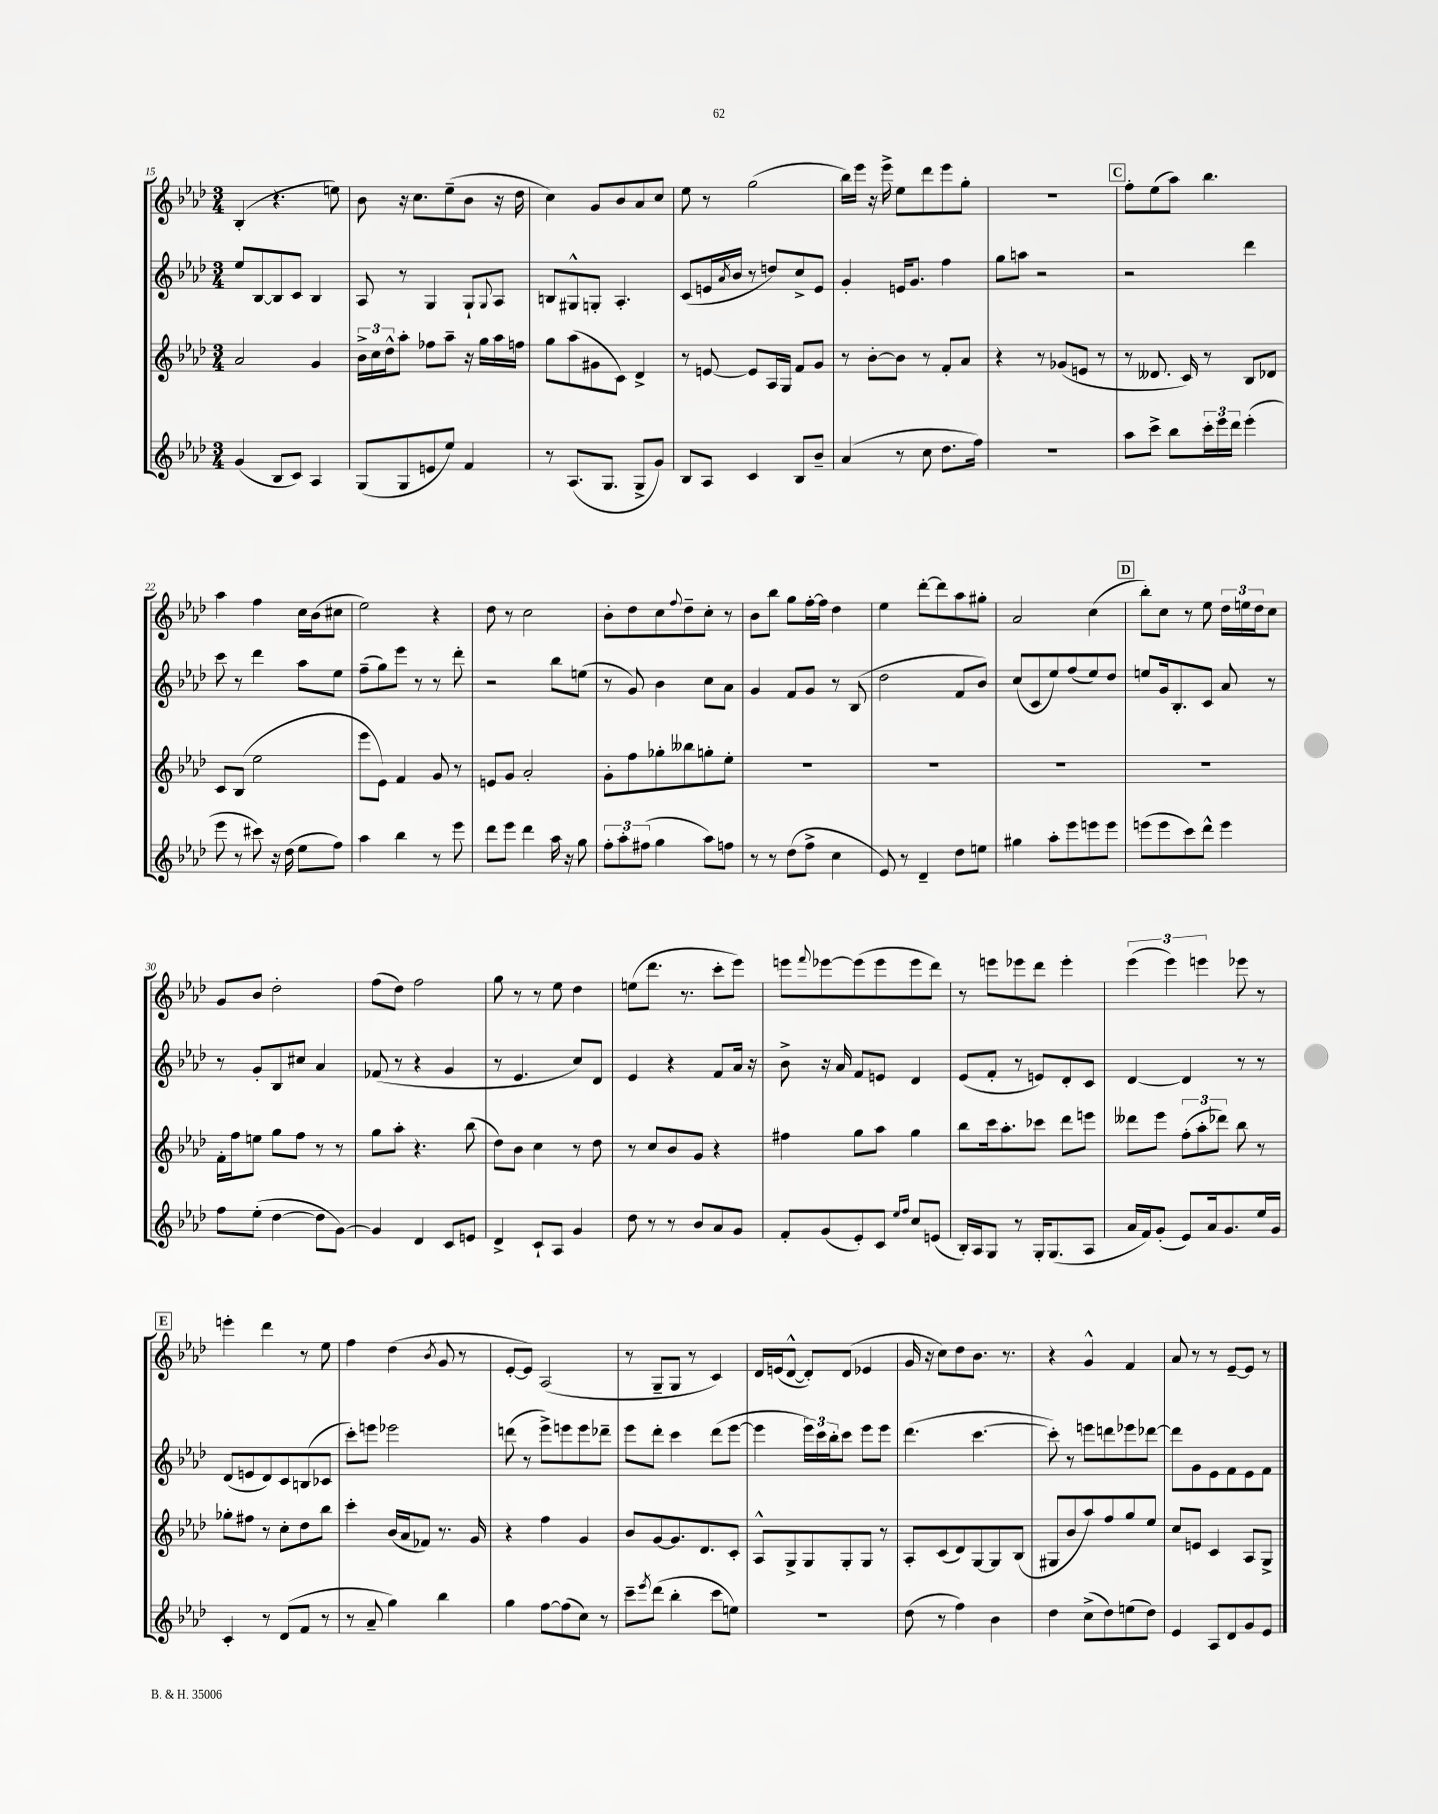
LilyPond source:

<<
\new StaffGroup <<
\new Staff = "s0" {
    \clef treble \key aes \major \numericTimeSignature \time 3/4
    bes4-.( r4. e''8) |
    bes'8 r16 c''8. ees''8--( bes'8 r16 des''16 |
    c''4) g'8 bes'8 aes'8 c''8 |
    ees''8 r8 g''2( |
    bes''16) ees'''16 r16 ees'''16-> ees''8 des'''8 ees'''8 g''8-. |
    R2. |
    \mark \markup { \box "C" } f''8-. ees''8( aes''8) bes''4. |
    aes''4 f''4 c''16 bes'16( cis''8 |
    ees''2) r4 |
    des''8 r8 c''2 |
    bes'8-. des''8 c''8 \appoggiatura { f''8 } des''8-- c''8-. r8 |
    bes'8 bes''8 g''8 f''16~-. f''16 des''4 |
    ees''4 des'''8~-. des'''8 aes''8 gis''8-. |
    aes'2 c''4( |
    \mark \markup { \box "D" } bes''8-.) c''8 r8 ees''8 \tuplet 3/2 { des''16 e''16 des''16 } c''8 |
    g'8 bes'8 des''2-. |
    f''8( des''8) f''2 |
    g''8 r8 r8 ees''8 des''4 |
    e''8( des'''8. r8. c'''8-. ees'''8) |
    e'''8 \appoggiatura { f'''8 } ees'''8~ ees'''8( ees'''8 ees'''8 des'''8) |
    r8 e'''8 ees'''8 des'''8 ees'''4-. |
    \tuplet 3/2 { ees'''4( ees'''4) e'''4 } ees'''8 r8 |
    \mark \markup { \box "E" } e'''4-. des'''4 r8 ees''8 |
    f''4 des''4( \acciaccatura { bes'8 } g'8 r8 |
    ees'8~-. ees'8) aes2( |
    r8 g8-- g8 r8 c'4) |
    des'16 e'16( des'8~-^ des'8-.) des'8( ees'4 |
    g'16 r16 c''8) des''8 bes'8. r8. |
    r4 g'4-^ f'4 |
    aes'8 r8 r8 ees'8~-- ees'8 r8 \bar "|." |
}
\new Staff = "s1" {
    \clef treble \key aes \major \numericTimeSignature \time 3/4
    ees''8 bes8~ bes8 c'8 bes4 |
    aes8 r8 g4 g8-! \appoggiatura { g8 } aes8 |
    b8 gis8-^ g8-. aes4.-. |
    c'8( e'16 \acciaccatura { aes'8 } bes'16 r8 d''8) c''8-> e'8 |
    g'4-. e'16 g'8. f''4 |
    g''8 a''8 r2 |
    \mark \markup { \box "C" } r2 des'''4 |
    c'''8 r8 des'''4 aes''8 ees''8 |
    f''8--( g''8) ees'''8 r8 r8 des'''8-. |
    r2 bes''8 e''8( |
    r8 g'8) bes'4 c''8 aes'8 |
    g'4 f'8 g'8 r8 bes8( |
    des''2 f'8 bes'8) |
    c''8( c'8 ees''8) f''8( ees''8) des''8 |
    \mark \markup { \box "D" } e''8 g'16 bes8.-. c'8 aes'8 r8 |
    r8 g'8-. bes8 cis''8 aes'4 |
    fes'8( r8 r4 g'4 |
    r8 ees'4. c''8) des'8 |
    ees'4 r4 f'8 aes'16 r16 |
    bes'8-> r16 aes'16 f'8 e'8 des'4 |
    ees'8( f'8-. r8 e'8) des'8-. c'8 |
    des'4~ des'4 r8 r8 |
    \mark \markup { \box "E" } des'8( e'8 des'8) c'8 b8( ces'8 |
    c'''8-.) e'''8 ees'''2 |
    d'''8( r8 ees'''8->) e'''8 e'''8 des'''8-- |
    ees'''8 des'''8-. c'''4 des'''8( ees'''8~ |
    ees'''4 \tuplet 3/2 { ees'''16) c'''16 bes''16-. } c'''8 ees'''8 ees'''8 |
    des'''4.( c'''4.~ |
    c'''8-.) r8 e'''8 d'''8 ees'''8 des'''8~ |
    des'''8 g'8 ees'8 f'8 ees'8 f'8 \bar "|." |
}
\new Staff = "s2" {
    \clef treble \key aes \major \numericTimeSignature \time 3/4
    aes'2 g'4 |
    \tuplet 3/2 { bes'16-> c''16 des''16-^ } aes''8-. fes''8 aes''8-- r16 g''16 aes''16 f''16 |
    g''8 aes''8( gis'8 c'8) des'4-> |
    r8 e'8~ e'8 aes16 g16 f'8 g'8 |
    r8 bes'8~-. bes'8 r8 f'8-. aes'8 |
    r4 r8 ges'8( e'8 r8 |
    \mark \markup { \box "C" } r8 deses'8. c'16) r8 bes8 des'8 |
    c'8 bes8( ees''2 |
    ees'''8 ees'8) f'4 g'8 r8 |
    e'8 g'8 aes'2-. |
    g'8-. f''8 ges''8-. beses''8 g''8-. ees''8-. |
    R2. |
    R2. |
    R2. |
    \mark \markup { \box "D" } R2. |
    f'16-. f''16 e''8 g''8 f''8 r8 r8 |
    g''8 aes''8-. r4. bes''8( |
    des''8) bes'8 c''4 r8 des''8 |
    r8 c''8 bes'8 g'8 r4 |
    fis''4 g''8 aes''8 g''4 |
    bes''8 c'''16 aes''8.-. ces'''8 des'''8 e'''8 |
    deses'''8 ees'''8 \tuplet 3/2 { f''8-.( aes''8-. des'''8) } bes''8 r8 |
    \mark \markup { \box "E" } ges''8-. fis''8 r8 c''8-. des''8 bes''8 |
    c'''4-. bes'16( aes'16 fes'8) r8. g'16 |
    r4 f''4 g'4 |
    bes'8 g'8~ g'8. des'8. c'8-. |
    aes8-^ g8-> g8 g8-. g8 r8 |
    aes8-. c'8( des'8) g8~ g8 bes8( |
    gis8 bes'8 aes''8) f''8 g''8 ees''8 |
    c''8 e'8 c'4 aes8 g8-> \bar "|." |
}
\new Staff = "s3" {
    \clef treble \key aes \major \numericTimeSignature \time 3/4
    g'4( bes8 c'8) aes4 |
    g8( g8 e'8 ees''8) f'4 |
    r8 aes8.( g8. g8-> g'8) |
    bes8 aes8 c'4 bes8 bes'8-- |
    aes'4( r8 c''8 des''8. f''16) |
    R2. |
    \mark \markup { \box "C" } aes''8 c'''8-> bes''8 \tuplet 3/2 { c'''16-. ees'''16 des'''16 } ees'''4-.( |
    ees'''8 r8 cis'''8) r16 des''16( ees''8 f''8) |
    aes''4 bes''4 r8 ees'''8 |
    des'''8 ees'''8 des'''4 aes''16 r16 g''8 |
    \tuplet 3/2 { f''8-. aes''8-. fis''8( } g''4 aes''8) f''8 |
    r8 r8 des''8( f''8-> c''4 |
    ees'8) r8 des'4-- des''8 e''8 |
    gis''4 aes''8-. ees'''8 e'''8 e'''8 |
    \mark \markup { \box "D" } e'''8( e'''8 c'''8) des'''8-^ e'''4 |
    f''8 ees''8-.( des''4~ des''8 g'8~) |
    g'4 des'4 c'8 e'8 |
    des'4-> c'8-! aes8 g'4 |
    des''8 r8 r8 bes'8 aes'8 g'8 |
    f'8-. g'8( ees'8-.) c'8 \grace { ees''16 f''16 } c''8 e'8( |
    bes16-.) aes16 g8 r8 g16-. g8.( aes8 |
    aes'16 f'16) g'8-.( ees'8) aes'16 g'8. ees''16 g'16 |
    \mark \markup { \box "E" } c'4-. r8 des'8( f'8 r8 |
    r8 aes'8-- g''4) bes''4 |
    g''4 f''8~ f''8( c''8) r8 |
    c'''8-- \acciaccatura { ees'''8 } des'''8( bes''4-. c'''8 e''8) |
    R2. |
    des''8( r8 f''4) bes'4 |
    des''4 c''8->( des''8) e''8( des''8) |
    ees'4 aes8 des'8 g'8 ees'8 \bar "|." |
}
>>
>>
\layout { \context { \Score currentBarNumber = #15 } }
